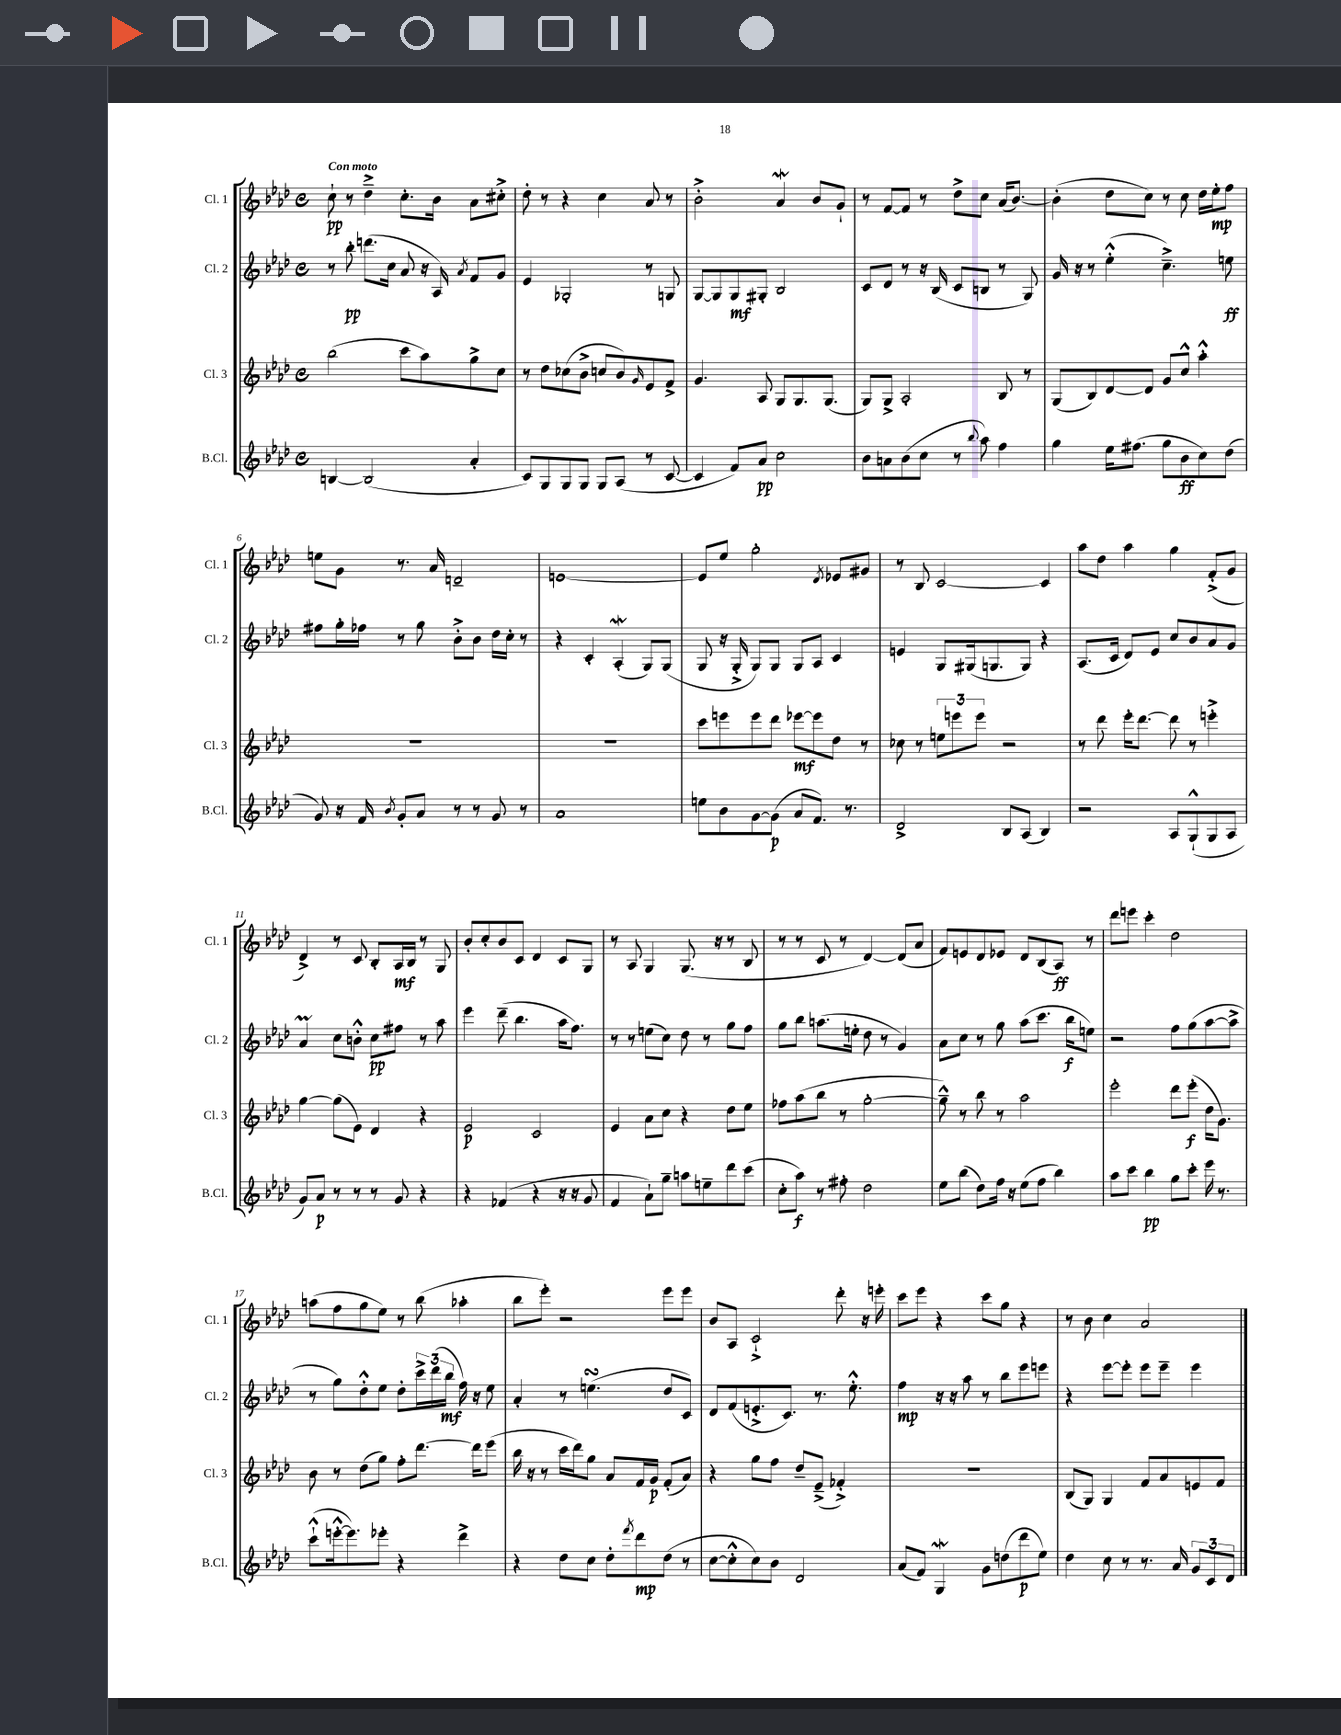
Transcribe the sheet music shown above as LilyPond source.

<<
\new StaffGroup <<
\new Staff = "s0" \with { instrumentName = "Cl. 1" shortInstrumentName = "Cl. 1" } {
    \clef treble \key aes \major \defaultTimeSignature \time 4/4 \tempo "Con moto"
    c''8-!\pp r8 des''4---> c''8.-. bes'16 aes'8 cis''8-.-> |
    des''8-. r8 r4 c''4 aes'8 r8 |
    bes'2-.-> aes'4\mordent bes'8 g'8-! |
    r8 f'8~ f'8 r8 des''8-> c''8 aes'16( bes'8.~) |
    bes'4-.( des''8 c''8) r8 c''8 des''16 ees''16-.\mp f''8 |
    e''8 g'8 r8. aes'16 d'2-- |
    e'1~ |
    e'8 ees''8 g''2-. \acciaccatura { des'8 } ees'8 gis'8 |
    r8 bes8 c'2~ c'4 |
    aes''8 des''8 aes''4 g''4 f'8-.->( g'8 |
    des'4->) r8 c'8 bes8-. aes16\mf bes16 r8 g8 |
    bes'8-. c''8-. bes'8 c'8 des'4 c'8 g8 |
    r8 aes8 g4 g8.( r16 r8 bes8 |
    r8 r8 c'8 r8 des'4~) des'8( aes'8 |
    f'8) e'8 des'8 ees'8 des'8 bes8( aes8\ff) r8 |
    des'''8 e'''8 c'''4-. des''2 |
    a''8( f''8 g''8 ees''8) r8 bes''8( aes''4-. |
    bes''8 ees'''8-.) r2 ees'''8 ees'''8 |
    bes'8 aes8 c'2-!-> des'''8-. r16 e'''16-. |
    c'''8 ees'''8 r4 c'''8 g''8 r4 |
    r8 bes'8 c''4 aes'2 \bar "|." |
}
\new Staff = "s1" \with { instrumentName = "Cl. 2" shortInstrumentName = "Cl. 2" } {
    \clef treble \key aes \major \defaultTimeSignature \time 4/4
    r8 bes''8-.\pp d'''8.( c''16 aes'8 r16 aes16) \acciaccatura { aes'8 } f'8 g'8 |
    ees'4 ges2-. r8 g8 |
    g8~ g8 g8\mf gis8-. bes2 |
    c'8 des'8 r8 r16 bes16( c'8 b8 r8 g8) |
    g'16 r16 r8 ees''4-.-^( c''4.--->) e''8\ff |
    fis''8 g''16-. fes''16 r8 g''8 bes'8-.-> bes'8 des''16 c''16-. r8 |
    r4 c'4-. aes4-.\mordent( g8) g8( |
    g8 r16 g16-.-> g8) g8 g8 aes8 c'4 |
    e'4 g8 gis16( g8. g8) r4 |
    aes8.( c'16 des'8) ees'8 c''8 bes'8 aes'8 g'8 |
    aes'4\prall c''8 b'8-.-^ c''8\pp fis''8 r8 aes''8 |
    ees'''4 des'''8--( bes''4. aes''16 f''8.) |
    r8 r8 e''8( c''8) des''8 r8 g''8 f''8 |
    g''8 bes''8 a''8.( e''16-. des''8 r8 g'4) |
    aes'8 c''8 r8 g''8 aes''8( c'''8. bes''16\f e''8) |
    r2 f''8 g''8( aes''8~ aes''8-> |
    r8 g''8) des''8-.-^ ees''8 des''8-. \tuplet 3/2 { c'''16-> des'''16( bes''16\mf } f''16) r16 ees''8 |
    aes'4-. r8 e''4.\turn( des''8 c'8) |
    des'8 f'8( e'8.-.-> c'8.) r8. ees''8.-.-^ |
    f''4\mp r16 r16 aes''8 r8 bes''8 ees'''8 e'''8 |
    r4 ees'''8~ ees'''8-. ees'''8 ees'''8-- ees'''4 \bar "|." |
}
\new Staff = "s2" \with { instrumentName = "Cl. 3" shortInstrumentName = "Cl. 3" } {
    \clef treble \key aes \major \defaultTimeSignature \time 4/4
    bes''2( c'''8 aes''8) g''8-> c''8 |
    r8 des''8 ces''8( bes'8-> c''8 bes'8) \grace { g'16 } ees'8 f'8-> |
    g'4. aes8 g8 g8. g8.( |
    g8) g8-> aes2-. bes8 r8 |
    g8( bes8) des'8~ des'8 g'8 c''8-^ aes''4-.-^ |
    R1 |
    r1 |
    c'''8 e'''8 e'''8 des'''8 ees'''8~\mf ees'''8 des''8 r8 |
    ces''8 r8 \tuplet 3/2 { e''8 e'''8 e'''8 } r2 |
    r8 des'''8 ees'''16-. des'''8.~ des'''8 r8 e'''4-.-> |
    g''4~ g''8( ees'8) des'4 r4 |
    ees'2\p c'2 |
    ees'4 aes'8 c''8 r4 des''8 ees''8 |
    fes''8 aes''8( bes''8 r8 g''2~-. |
    g''8---^) r8 bes''8 r8 aes''2 |
    ees'''2-. des'''8 ees'''8-.\f( des''16 g'8.) |
    bes'8 r8 des''8( g''8) f''8-. des'''8.~ des'''16 ees'''8( |
    bes''16 r16 r8 c'''16 des'''16) g''8 aes'8 f'16 g'16\p f'8-.( aes'8) |
    r4 g''8 f''8 des''8-- ees'8--->( fes'4-.->) |
    R1 |
    bes8( g8) g4 f'8 aes'8 e'8 f'8 \bar "|." |
}
\new Staff = "s3" \with { instrumentName = "B.Cl." shortInstrumentName = "B.Cl." } {
    \clef treble \key aes \major \defaultTimeSignature \time 4/4
    b4~ b2( aes'4-. |
    c'8) g8 g8 g8 g8 aes8( r8 c'8~ |
    c'4 f'8) aes'8\pp c''2 |
    bes'8 a'8 bes'8( c''8 r8 \appoggiatura { bes''8 } aes''8) f''4 |
    g''4 ees''16 fis''8.( g''8 bes'8\ff c''8) des''8( |
    g'8) r16 f'16 \acciaccatura { bes'8 } g'8-. aes'8 r8 r8 g'8 r8 |
    aes'1 |
    e''8 bes'8 g'8~ g'8\p( aes'8 f'8.) r8. |
    des'2-> bes8 aes8( bes4) |
    r2 aes8 g8-!-^( g8 aes8 |
    g'8) aes'8\p r8 r8 r8 g'8 r4 |
    r4 fes'4( r4 r16 r16 g'8 |
    f'4 aes'8-!) g''8-- a''8 e''8-- des'''8 c'''8( |
    c''8-. aes''8\f) r8 fis''8-. des''2 |
    ees''8 bes''8( des''8) f''16 r16 ees''8( f''8 bes''4) |
    aes''8 c'''8 bes''4\pp g''8 c'''8-. ees'''16 r8. |
    c'''8-!-^( e'''16~-.-^ e'''8.) ees'''8-. r4 des'''4-> |
    r4 des''8 c''8 des''8-. \acciaccatura { f'''8 } des'''8\mp des''8( r8 |
    c''8~ c''8-.-^ c''8) bes'8 des'2 |
    aes'8( f'8) g4\mordent g'8 d''8( des'''8\p ees''8) |
    des''4 c''8 r8 r8. aes'16 \tuplet 3/2 { g'8 c'8 des'8 } \bar "|." |
}
>>
>>
